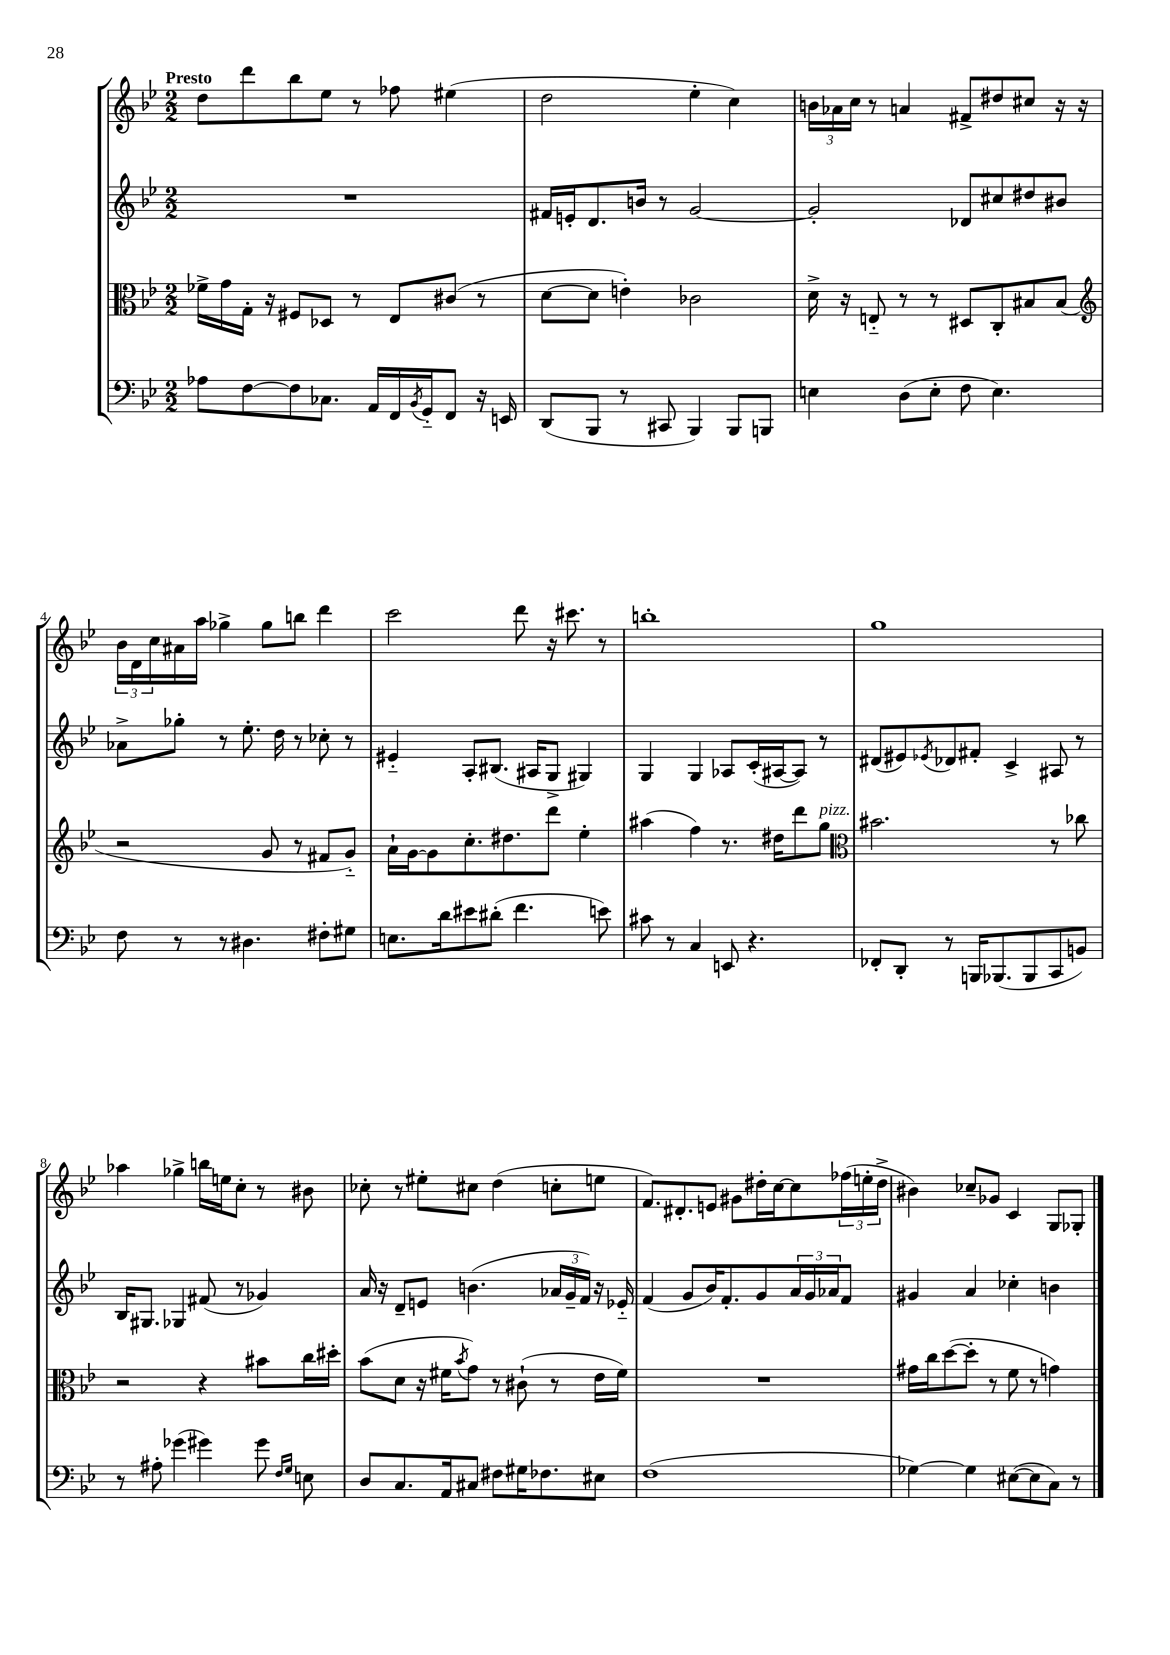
<<
\new StaffGroup <<
\new Staff = "s0" {
    \clef treble \key bes \major \numericTimeSignature \time 2/2 \tempo "Presto"
    d''8 d'''8 bes''8 ees''8 r8 fes''8 eis''4( |
    d''2 ees''4-. c''4) |
    \tuplet 3/2 { b'16 aes'16 c''16 } r8 a'4 fis'8-> dis''8 cis''8 r16 r16 |
    \tuplet 3/2 { bes'16 d'16 c''16 } ais'16 a''16 ges''4-> ges''8 b''8 d'''4 |
    c'''2 d'''8 r16 cis'''8. r8 |
    b''1-. |
    g''1 |
    aes''4 ges''4-> b''16 e''16 c''8-. r8 bis'8 |
    ces''8-. r8 eis''8-. cis''8 d''4( c''8-. e''8 |
    f'8.) dis'8.-. e'8 gis'8 dis''16-. c''16~ c''8 \tuplet 3/2 { fes''16( e''16-. dis''16-> } |
    bis'4) ces''8-- ges'8 c'4 g8 ges8-. \bar "|." |
}
\new Staff = "s1" {
    \clef treble \key bes \major \numericTimeSignature \time 2/2
    R1 |
    fis'16 e'16-. d'8. b'16 r8 g'2~ |
    g'2-. des'8 cis''8 dis''8 bis'8 |
    aes'8-> ges''8-. r8 ees''8.-. d''16 r8 ces''8-. r8 |
    eis'4-_ a8-. bis8.( ais16 g8-> gis4) |
    g4 g4 aes8 c'16-.( ais16~ ais8) r8 |
    dis'8( eis'8) \acciaccatura { ees'8 } des'8 fis'8-. c'4-> ais8 r8 |
    bes16 gis8. ges4 fis'8( r8 ges'4) |
    a'16 r16 d'8-- e'8 b'4.( \tuplet 3/2 { aes'16 g'16-- f'16) } r16 ees'16-_ |
    f'4( g'8 bes'16) f'8.-. g'8 \tuplet 3/2 { a'16 g'16 aes'16 } f'8 |
    gis'4 a'4 ces''4-. b'4 \bar "|." |
}
\new Staff = "s2" {
    \clef alto \key bes \major \numericTimeSignature \time 2/2
    fes'16-> g'16 g16-. r16 fis8 des8 r8 ees8 cis'8( r8 |
    d'8~ d'8 e'4-.) ces'2 |
    d'16-> r16 e8-_ r8 r8 dis8 c8-. bis8 bis8( |
    \clef treble r2 g'8 r8 fis'8 g'8-_) |
    a'16-! g'16~ g'8 c''8.-. dis''8. d'''8 ees''4-. |
    ais''4( f''4) r8. dis''16 d'''8 g''8^\markup { \italic "pizz." } |
    \clef alto bis'2. r8 ces''8 |
    r2 r4 bis'8 c''16 dis''16-. |
    bes'8( d'8 r16 fis'16 \acciaccatura { bes'8 } g'8) r8 cis'8-!( r8 ees'16 fis'16) |
    R1 |
    gis'16 c''16 d''8~( d''8-. r8 f'8 r8 g'4) \bar "|." |
}
\new Staff = "s3" {
    \clef bass \key bes \major \numericTimeSignature \time 2/2
    aes8 f8~ f8 ces8. a,16 f,16 \acciaccatura { bes,8 } g,16-_ f,8 r16 e,16 |
    d,8( bes,,8 r8 cis,8 bes,,4) bes,,8 b,,8 |
    e4 d8( e8-. f8 e4.) |
    f8 r8 r8 dis4. fis8-. gis8 |
    e8. d'16 eis'8 dis'8-.( f'4. e'8) |
    cis'8 r8 c4 e,8 r4. |
    fes,8-. d,8-. r8 b,,16 bes,,8.( bes,,8 c,8 b,8) |
    r8 ais8-. ges'4( gis'4) gis'8 \grace { f16 g16 } e8 |
    d8 c8. a,16 cis8 fis8 gis16 fes8. eis8 |
    f1( |
    ges4~) ges4 eis8~( eis8 c8) r8 \bar "|." |
}
>>
>>
